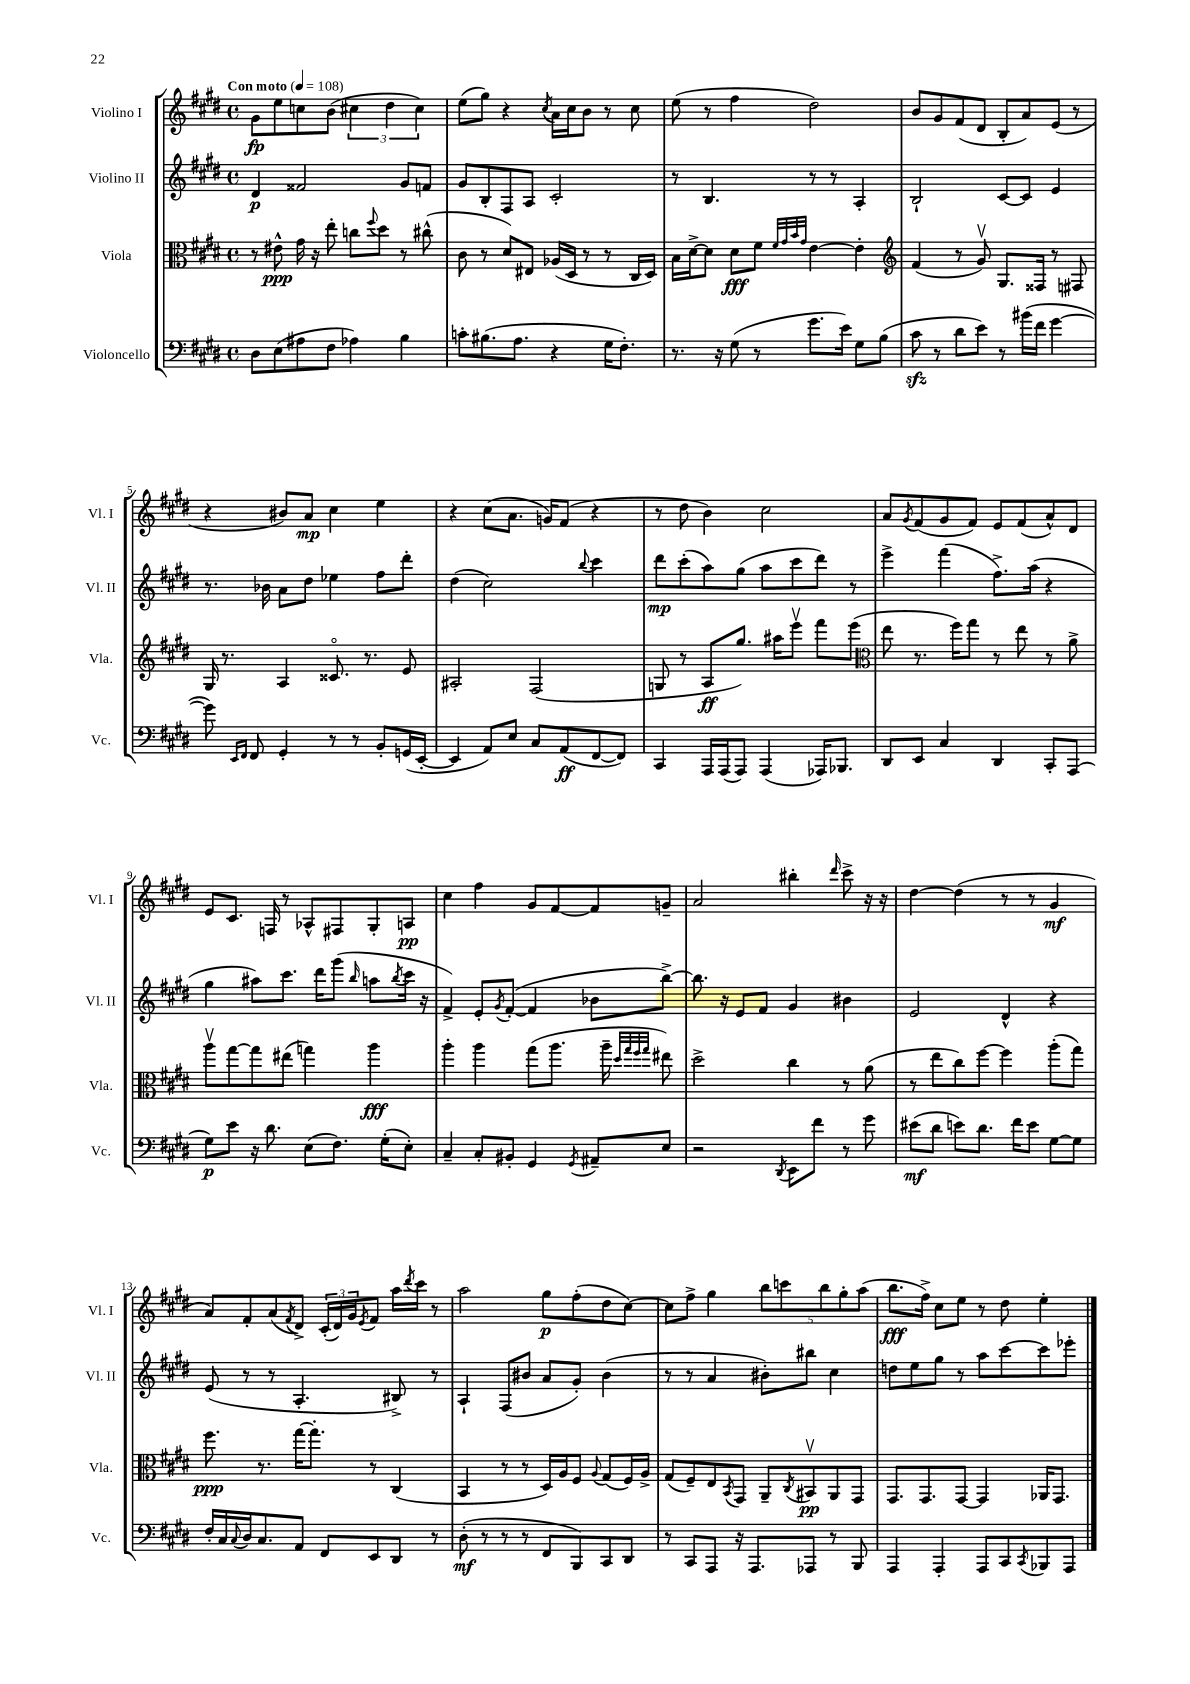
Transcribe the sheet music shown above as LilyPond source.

<<
\new StaffGroup <<
\new Staff = "s0" \with { instrumentName = "Violino I" shortInstrumentName = "Vl. I" } {
    \clef treble \key e \major \defaultTimeSignature \time 4/4 \tempo "Con moto" 4 = 108
    gis'8\fp e''8 c''8 b'8( \tuplet 3/2 { cis''4 dis''4 cis''4) } |
    e''8( gis''8) r4 \acciaccatura { cis''8 } a'16 cis''16 b'8 r8 cis''8 |
    e''8( r8 fis''4 dis''2) |
    b'8 gis'8 fis'8( dis'8 b8-. a'8) e'8( r8 |
    r4 bis'8) a'8\mp cis''4 e''4 |
    r4 cis''8( a'8. g'16) fis'8( r4 |
    r8 dis''8 b'4) cis''2 |
    a'8 \acciaccatura { gis'8 } fis'8( gis'8 fis'8) e'8 fis'8( a'8-^) dis'8 |
    e'8 cis'8. f16 r8 aes8-^ fis8 gis8-. a8\pp |
    cis''4 fis''4 gis'8 fis'8~ fis'8 g'8-- |
    a'2 bis''4-. \grace { dis'''16 } cis'''8-> r16 r16 |
    dis''4~ dis''4( r8 r8 gis'4\mf |
    a'8) fis'8-. a'8( \acciaccatura { fis'8 } dis'8->) \tuplet 3/2 { cis'16-.( dis'16) gis'16 } \acciaccatura { e'8 } fis'8 a''16 \acciaccatura { dis'''8 } cis'''16 r8 |
    a''2 gis''8\p fis''8-.( dis''8 cis''8~) |
    cis''8 fis''8-> gis''4 \tuplet 5/4 { b''8 c'''8 b''8 gis''8-. a''8( } |
    b''8.\fff fis''16->) cis''8 e''8 r8 dis''8 e''4-. \bar "|." |
}
\new Staff = "s1" \with { instrumentName = "Violino II" shortInstrumentName = "Vl. II" } {
    \clef treble \key e \major \defaultTimeSignature \time 4/4
    dis'4\p fisis'2 gis'8 f'8 |
    gis'8 b8-. fis8 a8 cis'2-. |
    r8 b4. r8 r8 a4-. |
    b2-! cis'8~ cis'8 e'4 |
    r8. bes'16 a'8 dis''8 ees''4 fis''8 dis'''8-. |
    dis''4( cis''2) \appoggiatura { b''8 } cis'''4 |
    dis'''8\mp cis'''8-.( a''8) gis''8( a''8 cis'''8 dis'''8) r8 |
    e'''4-> fis'''4( fis''8.->) a''16( r4 |
    gis''4 ais''8) cis'''8. dis'''16 gis'''8( \grace { b''16 } a''8 \acciaccatura { b''8 } cis'''16 r16 |
    fis'4->) e'8-. \acciaccatura { gis'8 } fis'8~-.( fis'4 bes'8 b''8~->) |
    b''8. r16 e'8 fis'8 gis'4 bis'4 |
    e'2 dis'4-^ r4 |
    e'8( r8 r8 a4.-. bis8->) r8 |
    a4-! fis8( bis'8 a'8 gis'8-.) bis'4( |
    r8 r8 a'4 bis'8-.) bis''8 cis''4 |
    d''8 e''8 gis''8 r8 a''8 cis'''8~ cis'''8 ees'''8-. \bar "|." |
}
\new Staff = "s2" \with { instrumentName = "Viola" shortInstrumentName = "Vla." } {
    \clef alto \key e \major \defaultTimeSignature \time 4/4
    r8 eis'8-^\ppp gis'16 r16 e''8-. c''8 \appoggiatura { fis''8 } dis''8 r8 cis''8-^( |
    cis'8 r8 dis'8) eis8 aes16( dis16 r8 r8 cis16 dis16) |
    b16 dis'16~-> dis'8 dis'8\fff fis'8 \grace { fis'32 gis'32 b'32 gis'32 } e'4~ e'4-. |
    \clef treble fis'4( r8 gis'8\upbow) gis8. fisis16 r8 fis8 |
    gis16 r8. a4 cisis'8.\flageolet r8. e'8 |
    ais2-. fis2( |
    g8 r8 a8\ff gis''8.) ais''16 e'''8\upbow fis'''8 e'''8( |
    \clef alto e''8 r8. fis''16) gis''8 r8 e''8 r8 a'8-> |
    a''8\upbow gis''8~ gis''8 eis''8( g''4) a''4\fff |
    a''4-. a''4 gis''8( a''8. a''16-- \grace { dis''32 gis''32 fis''32 gis''32 } eis''8) |
    dis''2-> cis''4 r8 a'8( |
    r8 e''8 cis''8) fis''8~ fis''4 a''8-.( gis''8) |
    fis''8.\ppp r8. gis''16~ gis''8.-. r8 cis4( |
    b,4 r8 r8 dis16) a16 fis8 \appoggiatura { a8 } gis8( fis16) a16-> |
    gis8( fis8--) e8 \acciaccatura { b,8 } gis,8 a,8-- \acciaccatura { cis8 } bis,8\upbow\pp a,8 gis,8 |
    gis,8. gis,8. gis,8~ gis,4 aes,16 gis,8. \bar "|." |
}
\new Staff = "s3" \with { instrumentName = "Violoncello" shortInstrumentName = "Vc." } {
    \clef bass \key e \major \defaultTimeSignature \time 4/4
    dis8 e8( ais8 fis8 aes4) b4 |
    c'8-. bis8.( a8. r4 gis16 fis8.-.) |
    r8. r16 gis8( r8 gis'8. e'16) gis8 b8( |
    cis'8\sfz r8 dis'8 e'8) r8 bis'16( fis'16 gis'4~ |
    gis'8) \grace { e,16 fis,16 } fis,8 gis,4-. r8 r8 b,8-. g,16( e,16~-. |
    e,4 a,8) e8 cis8 a,8\ff( fis,8~ fis,8) |
    cis,4 a,,16 a,,16( a,,8) a,,4( aes,,16) bes,,8. |
    dis,8 e,8 cis4 dis,4 cis,8-. a,,8( |
    gis8\p) e'8 r16 dis'8. e8( fis8.) gis16-.( e8-.) |
    cis4-- cis8-. bis,8-. gis,4 \acciaccatura { gis,8 } ais,8-- e8 |
    r2 \acciaccatura { dis,8 } e,8 fis'8 r8 gis'8 |
    eis'8\mf( dis'8 e'8) dis'8. fis'16 e'8 gis8~ gis8 |
    fis16-. cis16 \appoggiatura { cis8 } dis16 cis8. a,8 fis,8 e,8 dis,8 r8 |
    dis8-.\mf( r8 r8 r8 fis,8 b,,8) cis,8 dis,8 |
    r8 cis,8 a,,8 r16 a,,8. aes,,8 r8 b,,8 |
    a,,4 a,,4-. a,,8 cis,8 \acciaccatura { cis,8 } bes,,8 a,,8 \bar "|." |
}
>>
>>
